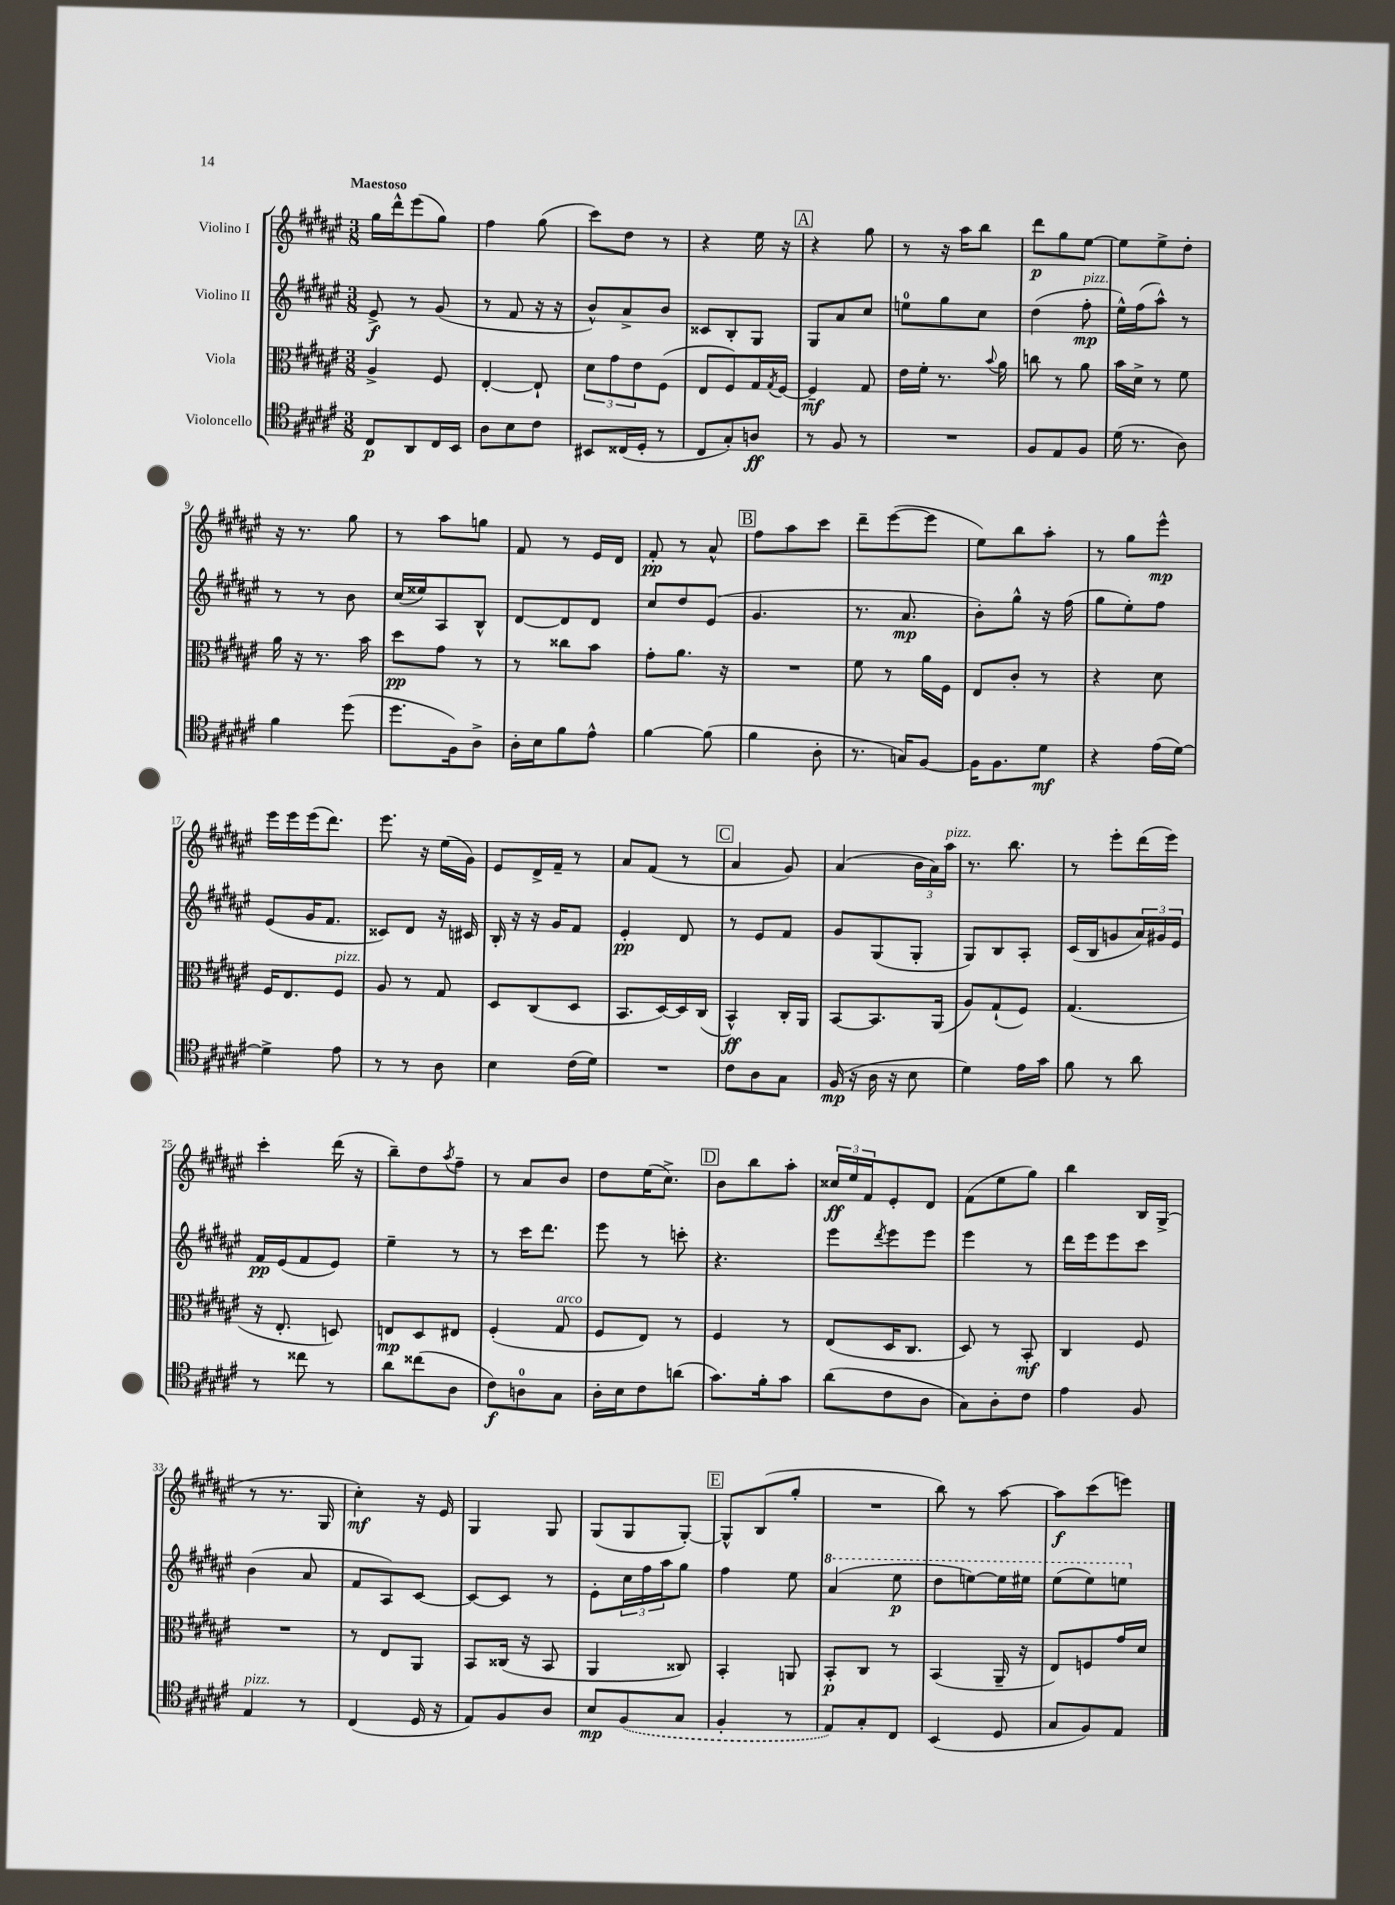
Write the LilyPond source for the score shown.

<<
\new StaffGroup <<
\new Staff = "s0" \with { instrumentName = "Violino I" } {
    \clef treble \key fis \major \numericTimeSignature \time 3/8 \tempo "Maestoso"
    gis''16 dis'''16-^ eis'''8( gis''8) |
    fis''4 gis''8( |
    cis'''8) dis''8 r8 |
    r4 eis''16 r16 |
    \mark \markup { \box "A" } r4 gis''8 |
    r8 r16 ais''16 b''8 |
    dis'''8\p gis''8 eis''8~ |
    eis''8 eis''8-> dis''8-. |
    r16 r8. gis''8 |
    r8 ais''8 g''8 |
    fis'8 r8 eis'16 dis'16 |
    fis'8-.\pp r8 ais'8-^ |
    \mark \markup { \box "B" } fis''8 ais''8 cis'''8 |
    dis'''8-- eis'''8~( eis'''8 |
    eis''8) b''8 ais''8-. |
    r8 gis''8 eis'''8-^\mp |
    eis'''16 eis'''16 eis'''16( dis'''8.) |
    eis'''8. r16 eis''16( gis'16) |
    eis'8 dis'16-> fis'16-- r8 |
    ais'8 fis'8( r8 |
    \mark \markup { \box "C" } ais'4 gis'8) |
    ais'4( \tuplet 3/2 { b'16 ais'16) ais''16^\markup { \italic "pizz." } } |
    r8. b''8. |
    r8 eis'''8-. dis'''16( eis'''16) |
    cis'''4-. dis'''16( r16 |
    b''8--) dis''8 \acciaccatura { ais''8 } fis''8-- |
    r8 ais'8 b'8 |
    dis''8 eis''16( cis''8.->) |
    \mark \markup { \box "D" } b'8 b''8 ais''8-. |
    \tuplet 3/2 { cisis''16\ff eis''16 fis'16 } eis'8-. dis'8 |
    fis'8( eis''8 gis''8) |
    b''4 b16 gis16->( |
    r8 r8. gis16 |
    cis''4-.\mf) r16 eis'16 |
    gis4 gis8 |
    gis8( gis8 gis8~-.) |
    \mark \markup { \box "E" } gis8-^ b8( gis''8-. |
    R4. |
    b''8) r8 ais''8~ |
    ais''8\f cis'''8( e'''8) \bar "|." |
}
\new Staff = "s1" \with { instrumentName = "Violino II" } {
    \clef treble \key fis \major \numericTimeSignature \time 3/8
    eis'8->\f r8 gis'8( |
    r8 fis'8 r16 r16 |
    b'8-^) ais'8-> b'8 |
    cisis'8 b8-. gis8 |
    \mark \markup { \box "A" } gis8 ais'8 cis''8 |
    e''8-0 gis''8 cis''8 |
    dis''4( fis''8-.\mp^\markup { \italic "pizz." } |
    eis''16-^) fis''16( ais''8-^) r8 |
    r8 r8 b'8 |
    cis''16( eisis''16) ais8 b8-^ |
    dis'8~ dis'8 dis'8 |
    cis''8 dis''8 eis'8( |
    \mark \markup { \box "B" } gis'4. |
    r8. ais'8.\mp |
    b'8-.) gis''8-^ r16 fis''16( |
    gis''8 eis''8-.) fis''8 |
    eis'8( gis'16 fis'8. |
    cisis'8) dis'8 r16 cis'16 |
    b16-. r16 r16 gis'16 fis'8 |
    eis'4-.\pp dis'8 |
    \mark \markup { \box "C" } r8 eis'8 fis'8 |
    gis'8 gis8( gis8-. |
    gis8) b8 ais8-. |
    cis'16( b16 g'8 \tuplet 3/2 { ais'16) gis'16 eis'16 } |
    fis'16\pp eis'16( fis'8 eis'8) |
    eis''4-- r8 |
    r8 cis'''16 dis'''8. |
    eis'''8 r8 c'''8-. |
    \mark \markup { \box "D" } r4. |
    eis'''8 \acciaccatura { dis'''8 } eis'''8 eis'''8 |
    eis'''4 r8 |
    dis'''16 eis'''16 eis'''8 cis'''8 |
    b'4( ais'8 |
    fis'8 ais8) cis'8~ |
    cis'8~ cis'8 r8 |
    eis'8-. \tuplet 3/2 { cis''16 fis''16 ais''16 } gis''8 |
    \mark \markup { \box "E" } fis''4 eis''8 |
    \ottava #1 ais''4( eis'''8\p |
    dis'''8 e'''8~) e'''16 eis'''16 |
    eis'''8( eis'''8) e'''8 \ottava #0 \bar "|." |
}
\new Staff = "s2" \with { instrumentName = "Viola" } {
    \clef alto \key fis \major \numericTimeSignature \time 3/8
    ais4-> fis8 |
    eis4~-. eis8-! |
    \tuplet 3/2 { dis'8 gis'8 eis'8 } fis8( |
    eis8 fis8) gis16 \acciaccatura { gis8 } fis16~ |
    \mark \markup { \box "A" } fis4--\mf gis8 |
    eis'16 fis'16-. r8. \appoggiatura { b'8 } ais'16 |
    c''8 r8 ais'8 |
    b'16 dis'16-> r8 fis'8 |
    ais'16 r16 r8. b'16 |
    dis''8\pp gis'8 r8 |
    r8 cisis''8 b'8 |
    gis'8-. ais'8. r16 |
    \mark \markup { \box "B" } R4. |
    fis'8 r8 ais'16 fis16 |
    eis8 cis'8-. r8 |
    r4 dis'8 |
    fis16 eis8. fis8^\markup { \italic "pizz." } |
    ais8 r8 gis8 |
    dis8 cis8( dis8 |
    b,8. dis16~) dis16 cis16( |
    \mark \markup { \box "C" } b,4-^\ff) cis16-. ais,16 |
    b,8~ b,8. ais,16( |
    ais8) gis8-!( fis8) |
    gis4.( |
    r16 eis8.-. d8) |
    e8\mp dis8 eis8 |
    fis4-.( gis8^\markup { \italic "arco" } |
    fis8 eis8) r8 |
    \mark \markup { \box "D" } fis4 r8 |
    eis8( dis16 cis8. |
    dis8) r8 b,8-.\mf |
    cis4 fis8 |
    R4. |
    r8 eis8 ais,8 |
    b,8 cisis16( r16 b,8 |
    ais,4 cisis8) |
    \mark \markup { \box "E" } b,4-. a,8 |
    b,8-.\p cis8 r8 |
    b,4( ais,16-- r16 |
    eis8) f8 gis'16 dis'16 \bar "|." |
}
\new Staff = "s3" \with { instrumentName = "Violoncello" } {
    \clef tenor \key fis \major \numericTimeSignature \time 3/8
    cis8\p ais,8 cis16 b,16 |
    ais8 b8 cis'8 |
    bis,8 cisis16( dis16-. r8 |
    cis8 gis8-.) a8\ff |
    \mark \markup { \box "A" } r8 fis8 r8 |
    R4. |
    fis8 eis8 fis8 |
    dis'16( r8. ais8) |
    fis'4 dis''8( |
    dis''8. fis16) ais8-> |
    ais16-. b16 fis'8 eis'8-^ |
    fis'4~ fis'8( |
    \mark \markup { \box "B" } fis'4 ais8-. |
    r8. g16) fis8~ |
    fis16 fis8. dis'8\mf |
    r4 eis'16( dis'16~) |
    dis'4-> eis'8 |
    r8 r8 ais8 |
    b4 cis'16( dis'16) |
    R4. |
    \mark \markup { \box "C" } cis'8 ais8 gis8 |
    fis16\mp( r16 ais16 r16 b8 |
    dis'4) eis'16 gis'16 |
    fis'8 r8 ais'8 |
    r8 cisis''8 r8 |
    ais'8 cisis''8( ais8 |
    cis'8\f) a8-0 gis8 |
    ais16-. b16 cis'8 a'8( |
    \mark \markup { \box "D" } gis'8.) fis'16-. gis'8 |
    ais'8( cis'8 ais8 |
    gis8) ais8-. cis'8 |
    eis'4 fis8 |
    eis4^\markup { \italic "pizz." } r8 |
    cis4( dis16 r16 |
    eis8) fis8 ais8 |
    b8\mp \once \slurDashed fis8( gis8 |
    \mark \markup { \box "E" } fis4-. r8 |
    eis8) gis8-. cis8 |
    b,4( dis8 |
    gis8 fis8) eis8 \bar "|." |
}
>>
>>
